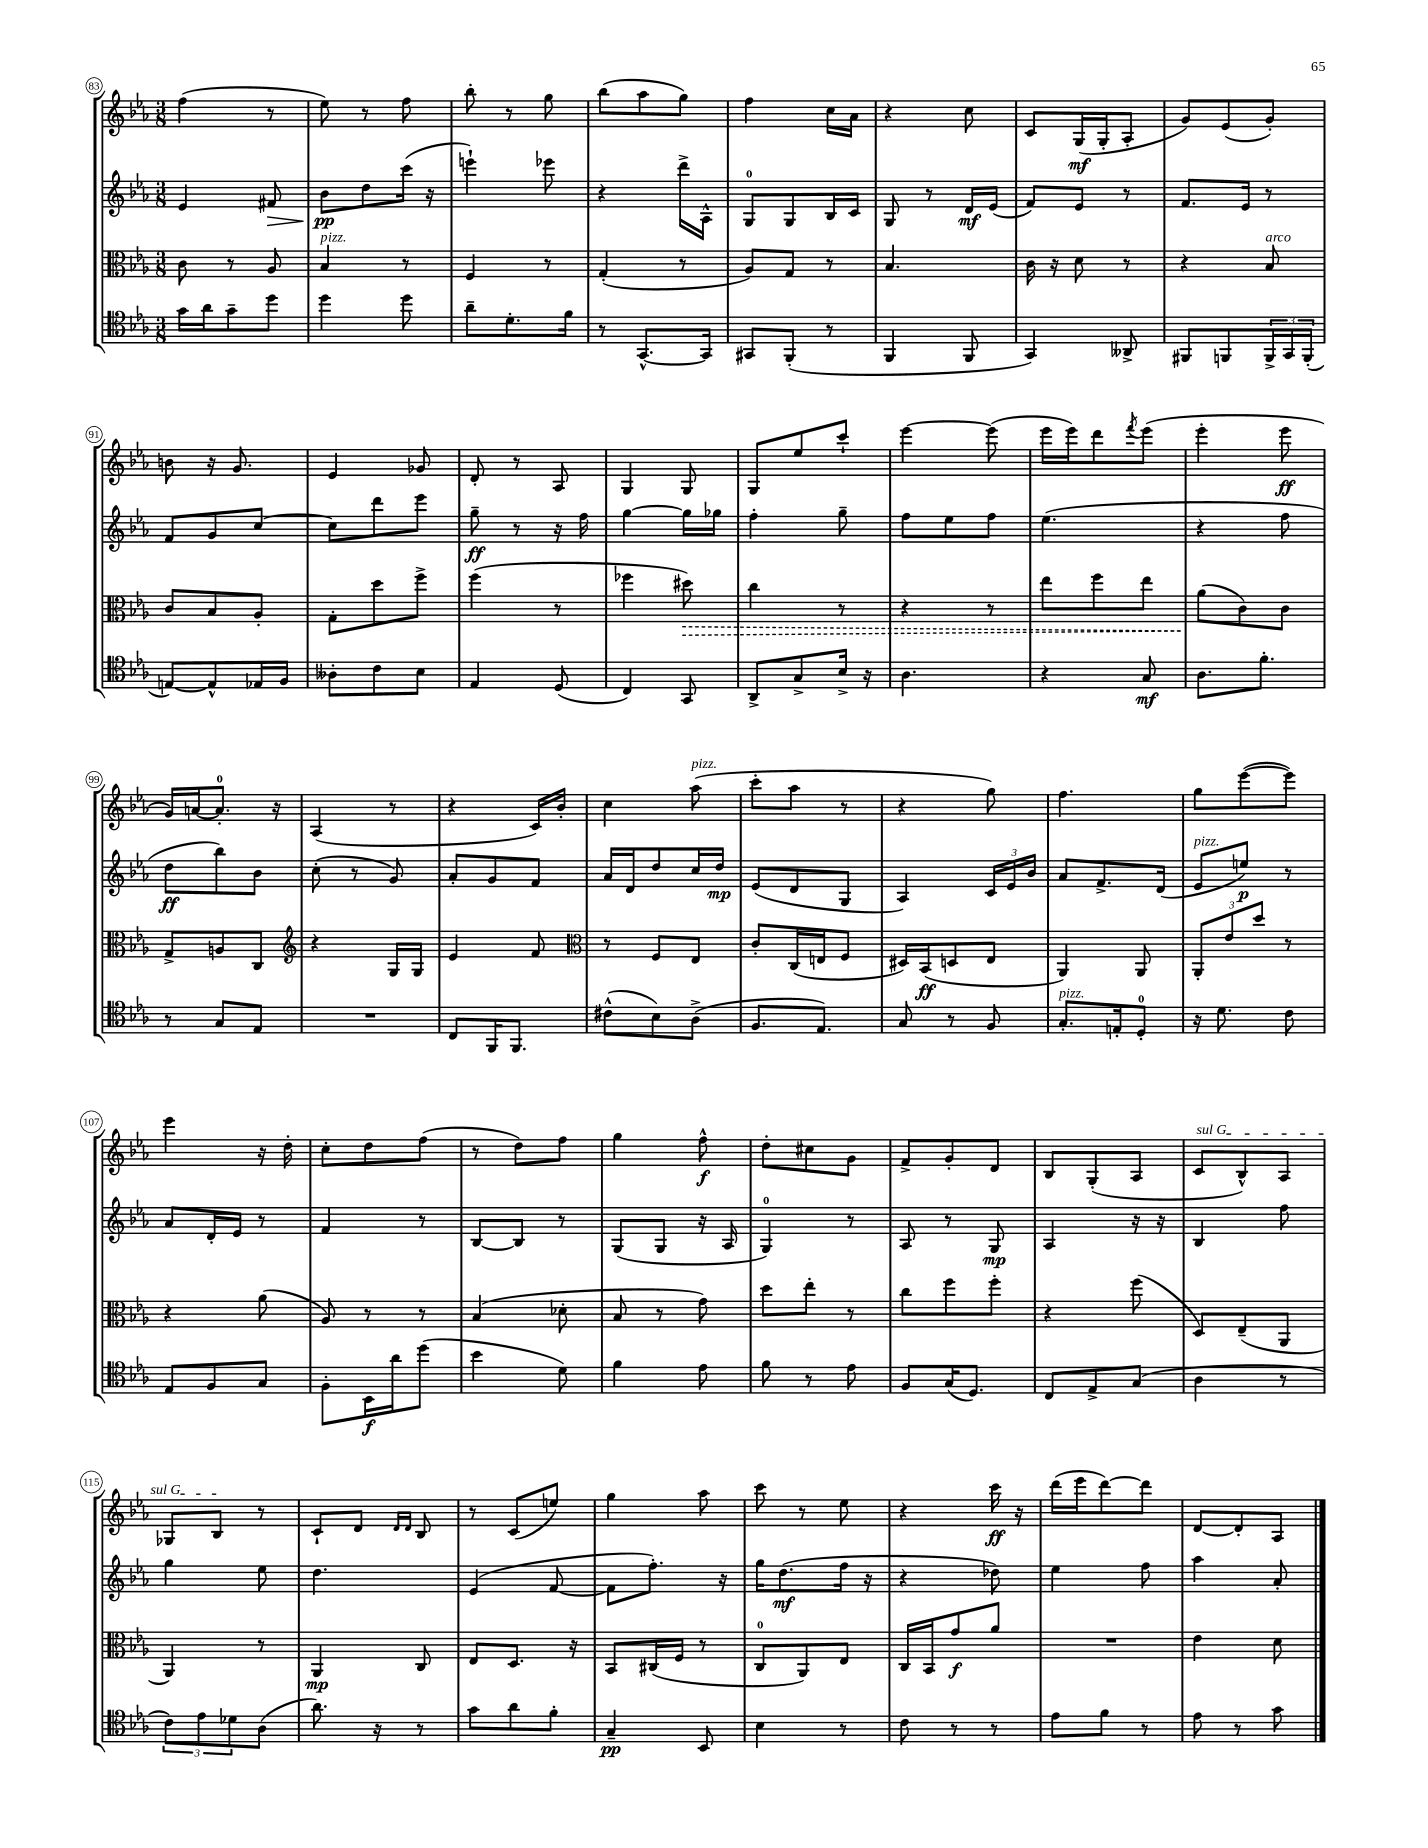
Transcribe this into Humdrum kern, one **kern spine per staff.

**kern	**kern	**kern	**kern
*staff4	*staff3	*staff2	*staff1
*clefC4	*clefC3	*clefG2	*clefG2
*k[b-e-a-]	*k[b-e-a-]	*k[b-e-a-]	*k[b-e-a-]
*M3/8	*M3/8	*M3/8	*M3/8
16g	8c	4e-	(4ff
16a-	.	.	.
8g~	8r	.	.
8dd	8A-	8f#	8r
=	=	=	=
4dd	4B-	8b-	8ee-)
.	.	8dd	8r
8dd	8r	(16ccc	8ff
.	.	16r	.
=	=	=	=
8a-~	4F	4eee`)	8bb-'
8.d'	.	.	8r
.	8r	8eee-	8gg
16f	.	.	.
=	=	=	=
8r	(4G'	4r	(8bb-
[8.GG^^	.	.	8aa-
.	8r	16ddd^	8gg)
16GG]	.	16A-^^	.
=	=	=	=
8GG#	8A-)	8G	4ff
(8FF'	8G	8G	.
8r	8r	16B-	16cc
.	.	16c	16a-
=	=	=	=
4FF	4.B-	8G	4r
.	.	8r	.
8FF	.	16d	8cc
.	.	(16e-	.
=	=	=	=
4GG)	16c	8f)	8c
.	16r	.	.
.	8d	8e-	(16G
.	.	.	16G'
8AA--^	8r	8r	8A-'
=	=	=	=
8FF#	4r	8.f	8g)
8FF	.	.	(8e-
.	.	16e-	.
24FF^	8B-	8r	8g')
24GG	.	.	.
(24FF'	.	.	.
=	=	=	=
[8E)	8c	8f	8b
8E^^]	8B-	8g	16r
.	.	.	8.g
16E-	8A-'	[8cc	.
16F	.	.	.
=	=	=	=
8A--'	8G'	8cc]	4e-
8c	8dd	8ddd	.
8B-	8ff^	8eee-	8g-
=	=	=	=
4E-	(4ff	8gg~	8d'
.	.	8r	8r
(8D	8r	16r	8A-
.	.	16ff	.
=	=	=	=
4C)	4ff-	[4gg	4G
8GG	8dd#)	16gg]	8G
.	.	16gg-	.
=	=	=	=
8AA-^	4cc	4ff'	8G
8G^	.	.	8ee-
16B-^	8r	8gg~	8ccc`
16r	.	.	.
=	=	=	=
4.A-	4r	8ff	[4eee-
.	.	8ee-	.
.	8r	8ff	(8eee-]
=	=	=	=
4r	8ee-	(4.ee-	16eee-
.	.	.	16eee-)
.	8ff	.	8ddd
.	.	.	8qfff
8G	8ee-	.	(8eee-
=	=	=	=
8.A-	(8a-	4r	4eee-'
.	8c)	.	.
8.f'	.	.	.
.	8c	8ff	8eee-
=	=	=	=
8r	8G^	8dd	16g)
.	.	.	[16a
8G	8A	8bb-)	8.a']
8E-	8C	8b-	.
.	.	.	16r
=	=	=	=
*	*clefG2	*	*
4.r	4r	(8cc'	(4A-
.	.	8r	.
.	16G	8g)	8r
.	16G	.	.
=	=	=	=
8C	4e-	8a-'	4r
16FF	.	8g	.
8.FF	.	.	.
.	8f	8f	16c)
.	.	.	16b-'
=	=	=	=
*	*clefC3	*	*
(8c#^^	8r	16a-	4cc
.	.	16d	.
8B-)	8F	8dd	.
(8A-^	8E-	16cc	(8aa-
.	.	16dd	.
=	=	=	=
8.F	8c'	(8e-	8ccc'
.	(16C	8d	8aa-
8.E-)	16E	.	.
.	8F	8G	8r
=	=	=	=
8G	16D#)	4A-)	4r
.	(16BB-	.	.
8r	8D	.	.
8F	8E-	24c	8gg)
.	.	24e-	.
.	.	24b-	.
=	=	=	=
8.G'	4AA-)	8a-	4.ff
.	.	8.f^	.
16E'	.	.	.
8D'	8AA-	.	.
.	.	(16d	.
=	=	=	=
16r	12AA-'	8e-	8gg
8.d	.	.	.
.	12e-	.	.
.	.	8ee)	([8eee-
.	12dd	.	.
8c	8r	8r	8eee-])
=	=	=	=
8E-	4r	8a-	4eee-
8F	.	16d'	.
.	.	16e-	.
8G	(8a-	8r	16r
.	.	.	16dd'
=	=	=	=
8F'	8A-)	4f	8cc'
16BB-	8r	.	8dd
16a-	.	.	.
(8dd	8r	8r	(8ff
=	=	=	=
4b-	(4B-	[8B-	8r
.	.	8B-]	8dd)
8d)	8d-'	8r	8ff
=	=	=	=
4f	8B-	(8G	4gg
.	8r	8G	.
8e-	8g)	16r	8ff^^
.	.	16A-	.
=	=	=	=
8f	8dd	4G)	8dd'
8r	8ee-'	.	8cc#
8e-	8r	8r	8g
=	=	=	=
8F	8cc	8A-	8f^
(16G	8ff	8r	8g'
8.D)	.	.	.
.	8ff'	8G	8d
=	=	=	=
8C	4r	4A-	8B-
8E-^	.	.	(8G'
(8G	(8ff	16r	8A-
.	.	16r	.
=	=	=	=
4A-	8D)	4B-	8c
.	(8E-~	.	8B-^^)
8r	8AA-	8ff	8A-
=	=	=	=
12c)	4AA-)	4gg	8G-
12e-	.	.	.
.	.	.	8B-
12d-	.	.	.
(8A-	8r	8ee-	8r
=	=	=	=
8.a-)	4AA-	4.dd	8c`
.	.	.	8d
16r	.	.	.
.	.	.	16qqd
.	.	.	16qqd
8r	8C	.	8B-
=	=	=	=
8g	8E-	(4e-	8r
8a-	8.D	.	(8c
8f'	.	[8f	8ee)
.	16r	.	.
=	=	=	=
4G~	8BB-	8f]	4gg
.	(16C#	8.ff')	.
.	16F	.	.
8BB-	8r	.	8aa-
.	.	16r	.
=	=	=	=
4B-	8C	16gg	8ccc
.	.	(8.dd	.
.	8AA-)	.	8r
8r	8E-	16ff	8ee-
.	.	16r	.
=	=	=	=
8c	16C	4r	4r
.	16BB-	.	.
8r	8g	.	.
8r	8a-	8dd-)	16ccc
.	.	.	16r
=	=	=	=
8e-	4.r	4ee-	(16ddd
.	.	.	16eee-
8f	.	.	[8ddd)
8r	.	8ff	8ddd]
=	=	=	=
8e-	4e-	4aa-	[8d
8r	.	.	8d']
8g	8d	8a-'	8A-
==	==	==	==
*-	*-	*-	*-
